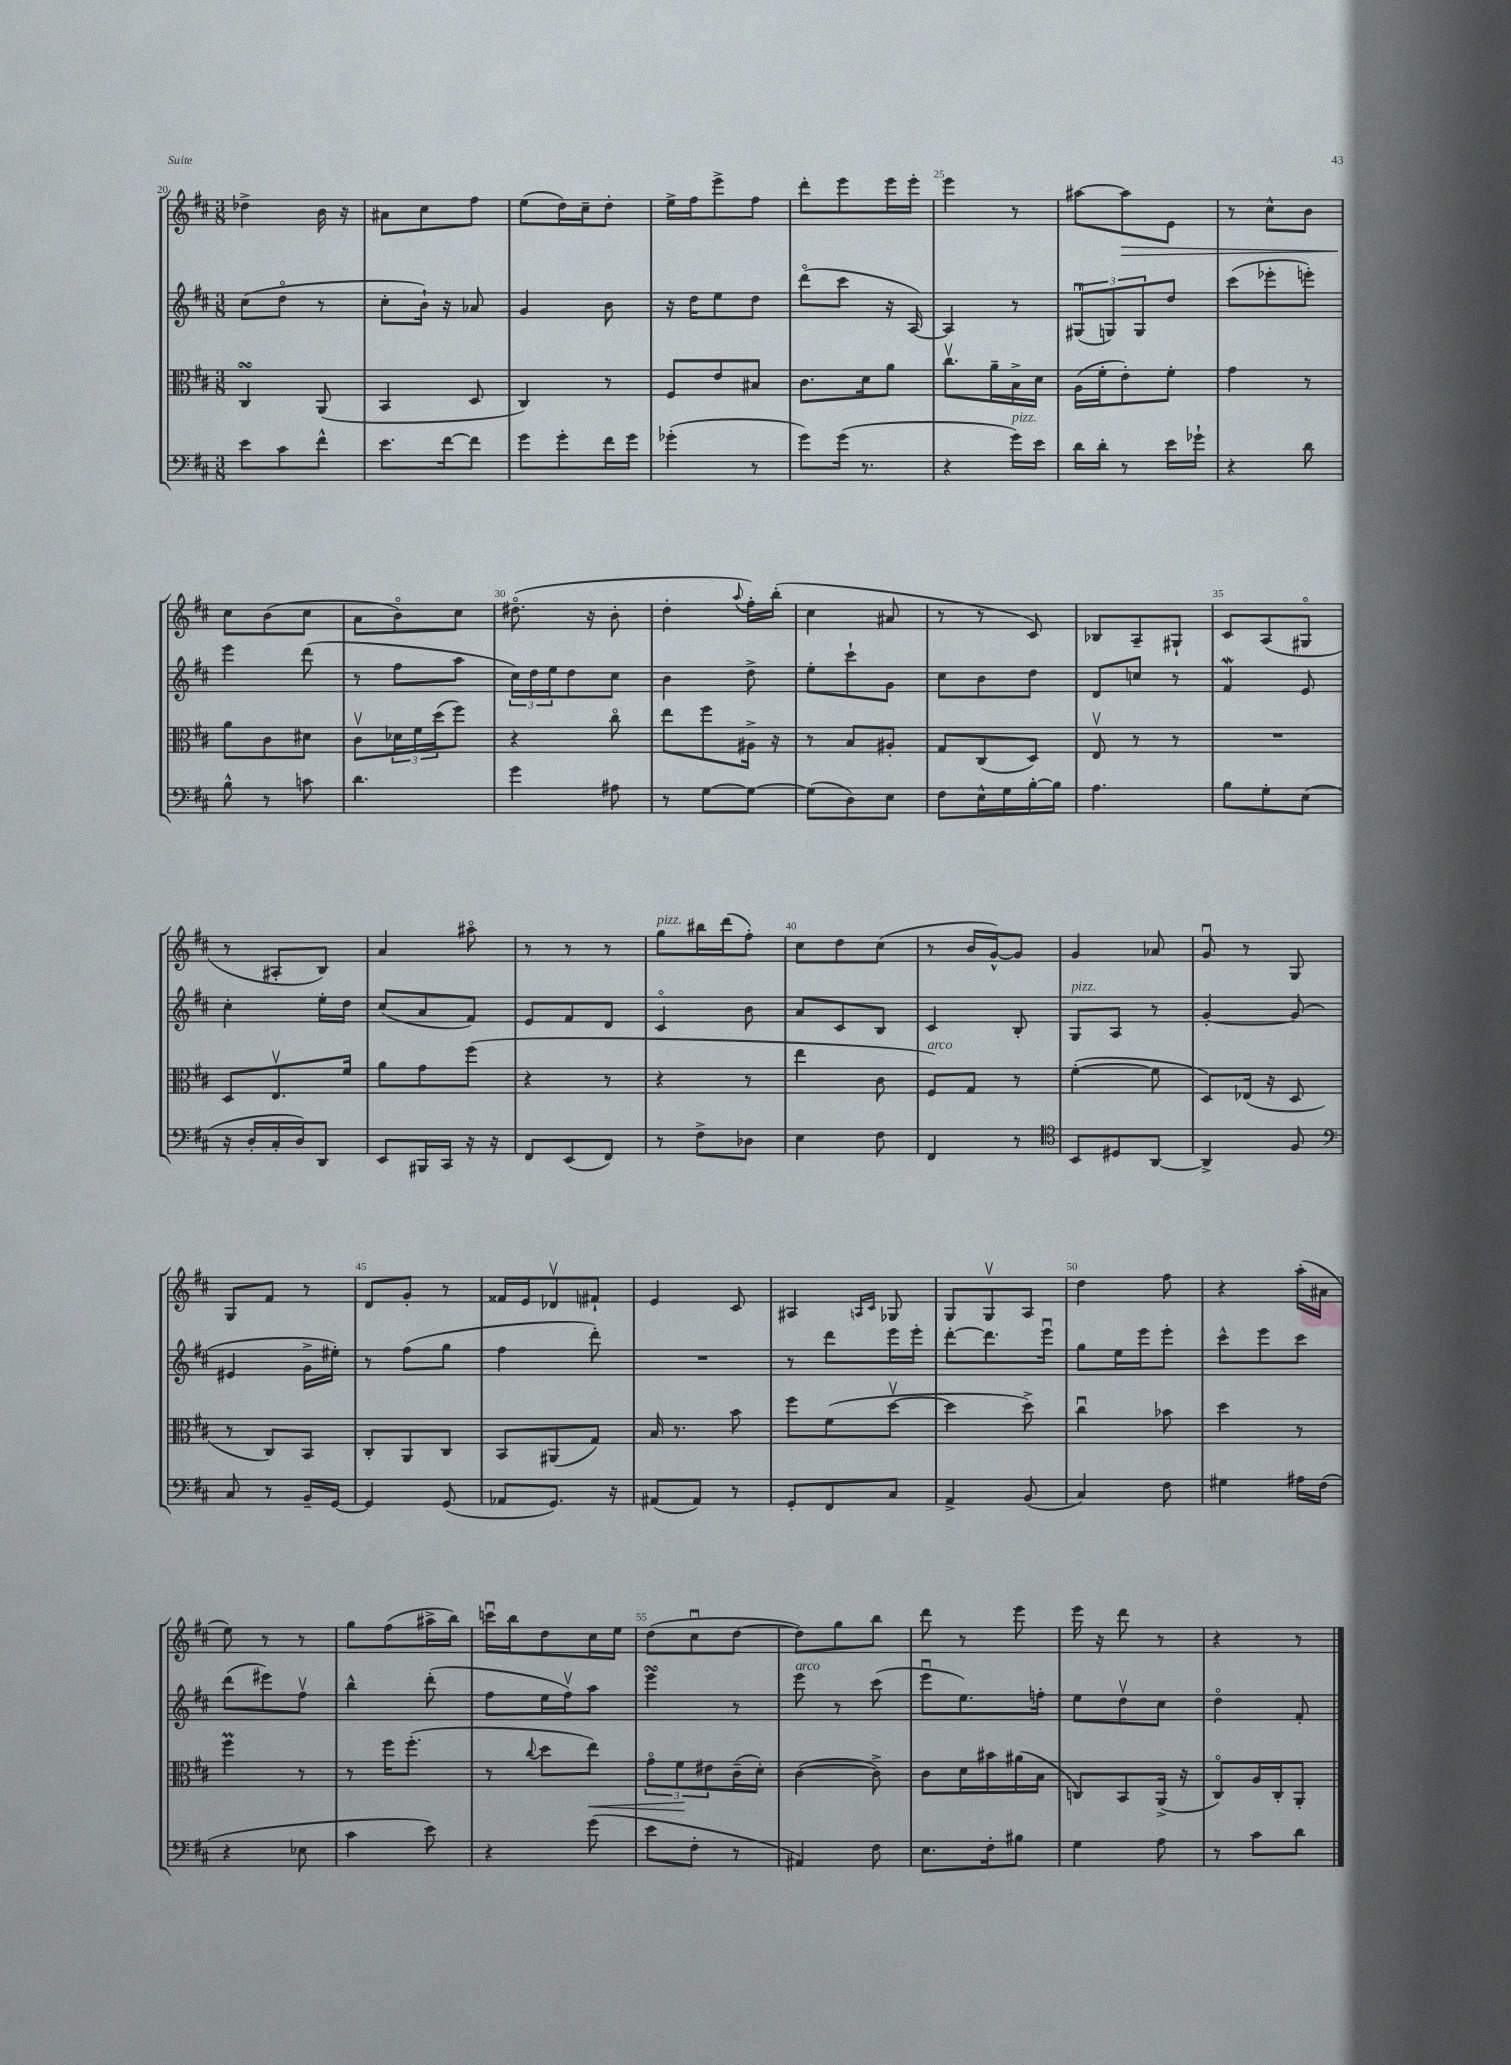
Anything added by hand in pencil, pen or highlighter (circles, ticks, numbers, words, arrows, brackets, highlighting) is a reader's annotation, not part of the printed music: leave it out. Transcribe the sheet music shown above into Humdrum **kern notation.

**kern	**kern	**kern	**kern
*staff4	*staff3	*staff2	*staff1
*clefF4	*clefC3	*clefG2	*clefG2
*k[f#c#]	*k[f#c#]	*k[f#c#]	*k[f#c#]
*M3/8	*M3/8	*M3/8	*M3/8
8e\L	4C#/	(8cc#\L	4dd-^\
8c#\	.	8ddo\J	.
8f#^^\J	(8AA/	8r	16b\
.	.	.	16r
=	=	=	=
8.e\L	4BB/	8cc#'\L	8a#\L
.	.	16b`\Jk)	8cc#\
[16f#\k	.	16r	.
8f#\]J	8D/	8a-/	8ff#\J
=	=	=	=
8g\L	4C#/)	4g/	(8ee\L
8g'\	.	.	16dd\L)
.	.	.	16cc#~\J
16f#\L	8r	8b\	8dd'\J
16g\JJ	.	.	.
=	=	=	=
(4g-'\	8F#/L	16r	16ee^\LL
.	.	16dd\LK	16ff#\J
.	8e/	8ee\	8eee^\
8r	8B#/J	8dd\J	8ff#\J
=	=	=	=
8g\L)	8.c#\L	(8dddo\L	8ddd'\L
(16g\Jk	.	8ccc#\J	8eee\
8.r	16d\k	.	.
.	8a\J	16r	16eee\L
.	.	[16A/)	16eee'\JJ
=	=	=	=
4r	8.cc#v\L	4A/]	4eee\
.	16a~\L	.	.
16g\LL)	16B^\	8r	8r
16e\JJ	16d\JJ	.	.
=	=	=	=
16d\LL	(16A\LL	(12G#u/L	[8aa#\L
16d'\JJ	16f#'\J	.	.
.	.	12G/)	.
8r	8e'\)	.	8aa#\]
.	.	12G/	.
16e\LL	8f#'\J	8dd/J	8e\J
16g-`\JJ	.	.	.
=	=	=	=
4r	4g\	(8ccc#\L	8r
.	.	8eee-'\	8cc#^^\L
8d\	8r	8eee'\J)	8b\J
=	=	=	=
8B^^\	8a\L	4eee\	8cc#\L
8r	8c#\	.	(8b\
8c\	8d#\J	(8ddd\	8cc#\J
=	=	=	=
4.d\	8c#v\L	8r	8a\L
.	24d-\L	8ff#\L	8bo\)
.	24f#\	.	.
.	(24dd\J	.	.
.	8ff#\J)	8aa\J	8cc#\J
=	=	=	=
4g\	4r	24cc#\LL)	(8.dd#o\
.	.	24dd\	.
.	.	24ee\J	.
.	.	8dd\	.
.	.	.	16r
8A#\	8cc#o\	8cc#\J	8b'\
=	=	=	=
8r	8ee\L	4b\	4dd'\
[8G\L	8ff#\	.	.
.	.	.	8qqaa/
8G\_J	16A#^\Jk	8dd^\	16ff#'\LL)
.	16r	.	(16bb'\JJ
=	=	=	=
(8G\]L	8r	8ee'\L	4cc#\
8D\)	8B/L	8ccc#`\	.
8E\J	8A#'/J	8g\J	8a#/
=	=	=	=
8F#\L	8G/L	8cc#\L	8r
16E^^\L	(8C#/	8b\	8r
16G\	.	.	.
[16B'\	8D/J)	8dd\J	8c#/)
16B\]JJ	.	.	.
=	=	=	=
4.A\	8Ev/	8d/L	8B-/L
.	8r	8cc/J	8A~/
.	8r	8r	8G#`/J
=	=	=	=
8B\L	4.r	4f#/	8c#/L
8G'\	.	.	(8A/
(8E\J	.	8e/	8G#o/J
=	=	=	=
16r	8D/L	4cc#'\	8r
16D'/LL	.	.	.
16C#'/	8.Ev/	.	8A#'/L
16D/J)	.	.	.
8DD/J	.	16ee'\LL	8B/J)
.	16f#/Jk	16dd\JJ	.
=	=	=	=
8EE/L	8a\L	(8cc#/L	4a/
16BBB#/L	8g\	8a/	.
16CC#/JJ	.	.	.
16r	(8ff#\J	8f#/J)	8aa#o\
16r	.	.	.
=	=	=	=
8FF#/L	4r	8e/L	8r
(8EE/	.	8f#/	8r
8FF#/J)	8r	8d/J	8r
=	=	=	=
8r	4r	4c#o/	8gg\L
8F#^\L	.	.	16bb#\L
.	.	.	(16ddd\J
8D-\J	8r	8b\	8ff#'\J)
=	=	=	=
4E\	4ee\	8a/L	8cc#\L
.	.	8c#/	8dd\
8F#\	8c#\	8B/J	(8cc#\J
=	=	=	=
4FF#/	8F#/L)	4c#/	8r
.	8G/J	.	16b/LL
.	.	.	[16g^^/J)
8r	8r	8B'/	8g/]J
=	=	=	=
*clefC4	*	*	*
8BB/L	([4f#'\	8G/L	4g/
8D#/	.	8A/J	.
[8AA/J	8f#\]	8r	8a-/
=	=	=	=
4AA^/]	8D/L)	[4g'/	8gu/
.	(16E-/Jk	.	8r
.	16r	.	.
8F#/	8D/	(8g/]	8G/
=	=	=	=
*clefF4	*	*	*
8C#/	8r	4e#/	8G/L
8r	8C#/L)	.	8f#/J
16BB~/LL	8BB/J	16g^\LL	8r
[16GG/JJ	.	16ee#'\JJ)	.
=	=	=	=
4GG/]	8C#'/L	8r	8d/L
.	8AA/	(8ff#\L	8g'/J
(8GG/	8C#/J	8gg\J	8r
=	=	=	=
8AA-/L	8BB/L	4ff#\	16f##/LL
.	.	.	16e/J
8.GG/J)	(8AA#/	.	8d-v/
.	8G/J)	8ddd'\)	8f#`/J
16r	.	.	.
=	=	=	=
(8AA#/L	16B/	4.r	4e/
.	8.r	.	.
8AA#/J)	.	.	.
8r	8b\	.	8c#/
=	=	=	=
8GG'/L	8ff#\L	8r	4A#/
8FF#/	(8f#\	8ddd\L	.
.	.	.	16qqA/LL
.	.	.	16qqc#/JJ
8C#/J	[8ddv\J	16eee\L	8G-/
.	.	16eee'\JJ	.
=	=	=	=
4AA^/	4dd\]	[8ddd'\L	8G/L
.	.	8.ddd\]	8Gv/
(8BB/	8dd^\)	.	8A/J
.	.	16eeeu\Jk	.
=	=	=	=
4C#/)	4cc#u\	8gg\L	4dd\
.	.	16ee\L	.
.	.	16eee\J	.
8F#\	8b-\	8eee'\J	8ff#\
=	=	=	=
4G#\	4dd\	8ccc#^^\L	4r
.	.	8eee\	.
16A#\LL	8r	8ccc#\J	(16aa'\LL
(16F#\JJ	.	.	16a#\JJ
=	=	=	=
4r	4ff#\	(8ddd\L	8ee\)
.	.	8eee#\)	8r
8E-\	8r	8ff#v\J	8r
=	=	=	=
4c#\	8r	4bb^^\	8gg\L
.	16ff#\LK	.	(8ff#\
.	(8.ff#'\J	.	.
8e\)	.	(8ddd'\	16aa#^\L
.	.	.	16bb\JJ)
=	=	=	=
4r	8r	8ff#\L	16cccu\LL
.	.	.	16bb\J
.	8qqcc#/	.	.
.	8dd\L	16ee\L	8dd\
.	.	16ff#v\J)	.
(8g\	8ee\J)	8aa\J	16cc#\L
.	.	.	16ee\JJ
=	=	=	=
8e\L	12go\L	4eee\	(8dd\L
.	12f#\	.	.
8F#'\J	.	.	8cc#u\
.	12e#\	.	.
8r	(16c#~\L	8r	[8dd\J
.	16d'\JJ)	.	.
=	=	=	=
4AA#/)	([4c#\	8eee\	8dd\]L)
.	.	8r	8gg\
8F#\	8c#^\])	(8ccc#\	8bb\J
=	=	=	=
8.E\L	8c#\L	8eeeu\L	8ddd\
.	16d\L	8.ee\)	8r
16F#'\k	16b#\	.	.
8B#\J	(16a#\	.	8eee\
.	16B\JJ	16ff'\Jk	.
=	=	=	=
4G\	8C/L)	8ee\L	16eee\
.	.	.	16r
.	8BB/	8ddv\	8ddd\
8A\	(16AA^/Jk	8cc#\J	8r
.	16r	.	.
=	=	=	=
8r	8C#o/L)	4ddo\	4r
8c#\L	16A/L	.	.
.	16C#'/J	.	.
8d\J	8AA'/J	8f#'/	8r
==	==	==	==
*-	*-	*-	*-
